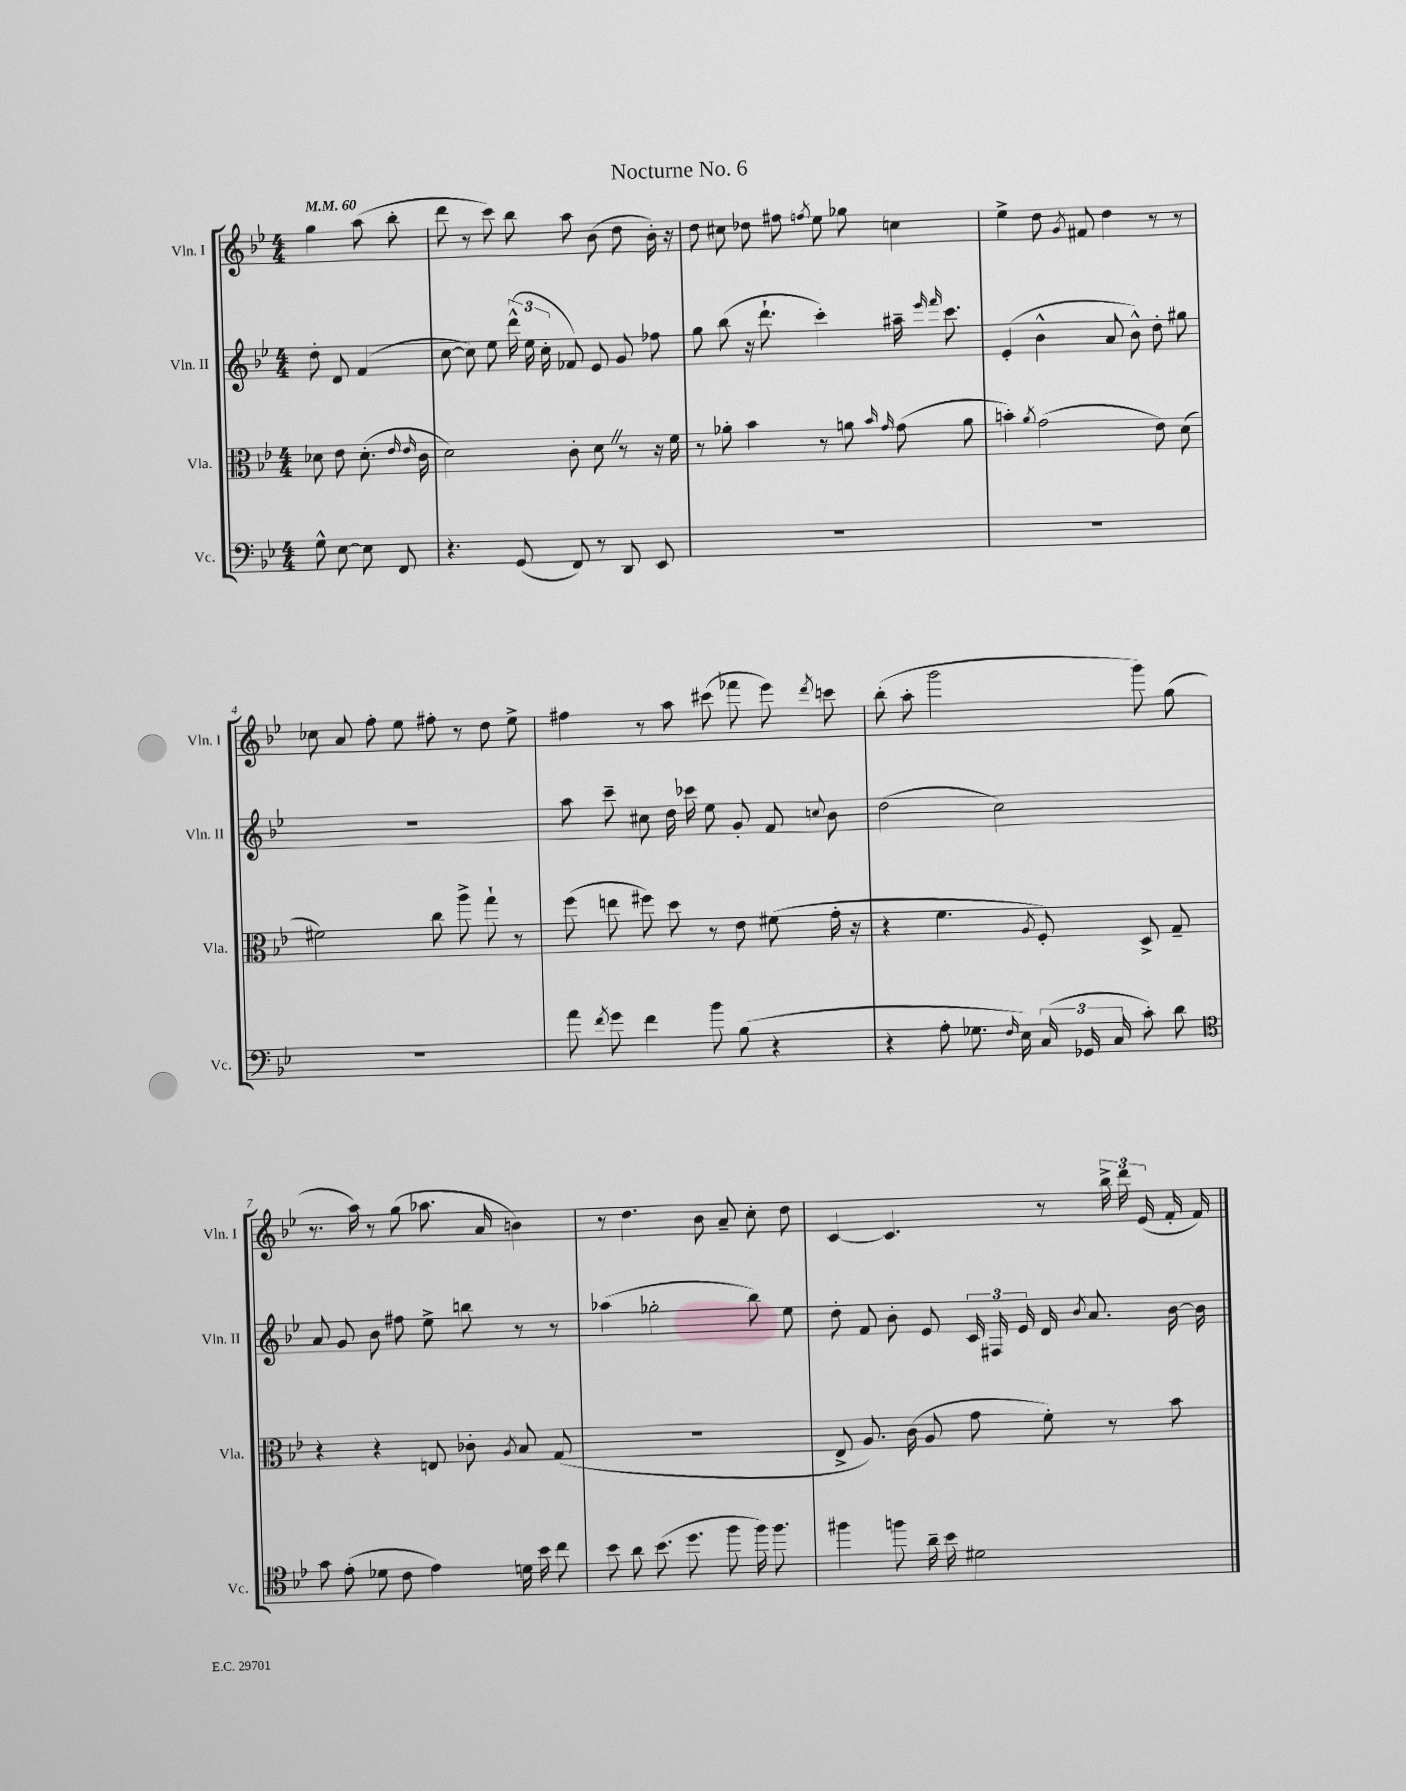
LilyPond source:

\header { title = "Nocturne No. 6" }
<<
\new StaffGroup <<
\new Staff = "s0" \with { instrumentName = "Vln. I" shortInstrumentName = "Vln. I" } {
    \clef treble \key bes \major \numericTimeSignature \time 4/4 \partial 2 \tempo 4 = 60
    \autoBeamOff g''4 a''8( bes''8-. |
    d'''8 r8 c'''8) bes''8 a''8 bes'8( d''8 bes'16-.) r16 |
    d''8 cis''8 des''8 fis''8 \acciaccatura { f''8 } ees''8 ges''8 c''4 |
    ees''4-> d''8 \acciaccatura { g'8 } fis'8 d''4 r8 r8 |
    ces''8 a'8 f''8-. ees''8 fis''8-. r8 d''8 ees''8-> |
    fis''4 r8 a''8 cis'''8( fes'''8 ees'''8) \acciaccatura { d'''8 } c'''8 |
    bes''8-.( a''8-. g'''2 g'''8) g''8( |
    r8. a''16) r8 g''8( aes''8. a'16 b'4) |
    r8 d''4. bes'8 a'8-- c''8-. d''8 |
    c'4~ c'4. r8 \tuplet 3/2 { bes''16-> d'''16 ees'16( } f'16-. f'16) \bar "|." |
}
\new Staff = "s1" \with { instrumentName = "Vln. II" shortInstrumentName = "Vln. II" } {
    \clef treble \key bes \major \numericTimeSignature \time 4/4 \partial 2
    \autoBeamOff d''8-. d'8 f'4( |
    c''8~ c''8) ees''8 \tuplet 3/2 { d'''16-^( ees''16 c''16-. } fes'8) ees'8 g'8 fes''8 |
    g''8 bes''8( r16 d'''8.-! c'''4-.) ais''16-- \grace { ees'''16 f'''16 } c'''8. |
    ees'4-.( bes'4-^ a'8 bes'8-^) d''8-. gis''8 |
    R1 |
    a''8 c'''8-- cis''8 d''16 ces'''16 ees''8 g'8-. f'8 \appoggiatura { c''8 } bes'8 |
    d''2( c''2) |
    a'8 g'8 bes'8 fis''8 ees''8-> b''8 r8 r8 |
    aes''4( ges''2-. bes''8) ees''8 |
    d''8-. f'8 bes'8-. ees'8 \tuplet 3/2 { c'16 fis16 ees'16 } d'16 \acciaccatura { bes'8 } a'8. bes'16~ bes'16 \bar "|." |
}
\new Staff = "s2" \with { instrumentName = "Vla." shortInstrumentName = "Vla." } {
    \clef alto \key bes \major \numericTimeSignature \time 4/4 \partial 2
    \autoBeamOff des'8 ees'8 des'8.-.( \grace { ees'16 ees'16 } c'16 |
    d'2) c'8-. d'8 \once \override BreathingSign.text = \markup { \musicglyph "scripts.caesura.straight" } \breathe r8 r16 f'16 |
    r8 aes'8-. bes'4 r8 a'8 \grace { bes'16 g'16 } g'8( a'8 |
    b'4-.) \acciaccatura { a'8 } g'2( ees'8) d'8( |
    fis'2) c''8 a''8-> g''8-! r8 |
    f''8( e''8 fis''8) d''8 r8 ees'8 fis'8( g'16-. r16 |
    r4 f'4. \acciaccatura { a8 } f8-.) d8-> g8-- |
    r4 r4 e8 ces'8-. \acciaccatura { a8 } bes8 g8( |
    R1 |
    ees8-> a8.) c'16( a8 g'8 f'8-.) r8 bes'8 \bar "|." |
}
\new Staff = "s3" \with { instrumentName = "Vc." shortInstrumentName = "Vc." } {
    \clef bass \key bes \major \numericTimeSignature \time 4/4 \partial 2
    \autoBeamOff g8-^ ees8~ ees8 f,8 |
    r4. g,8( f,8) r8 d,8 ees,8 |
    R1 |
    R1 |
    R1 |
    a'8 \acciaccatura { f'8 } g'8 f'4 bes'8 bes8( r4 |
    r4 a8-. ges8. \grace { f16 } ees16) \tuplet 3/2 { c16( ges,16 c16 } c'8-.) d'8 |
    \clef tenor g'8 ees'8-.( des'8 c'8 ees'4) d'16 bes'16 c''8 |
    bes'8 a'8 bes'8.( d''8. f''8 f''16) f''8. |
    fis''4 f''8 a'16-- bes'16 dis'2 \bar "|." |
}
>>
>>
